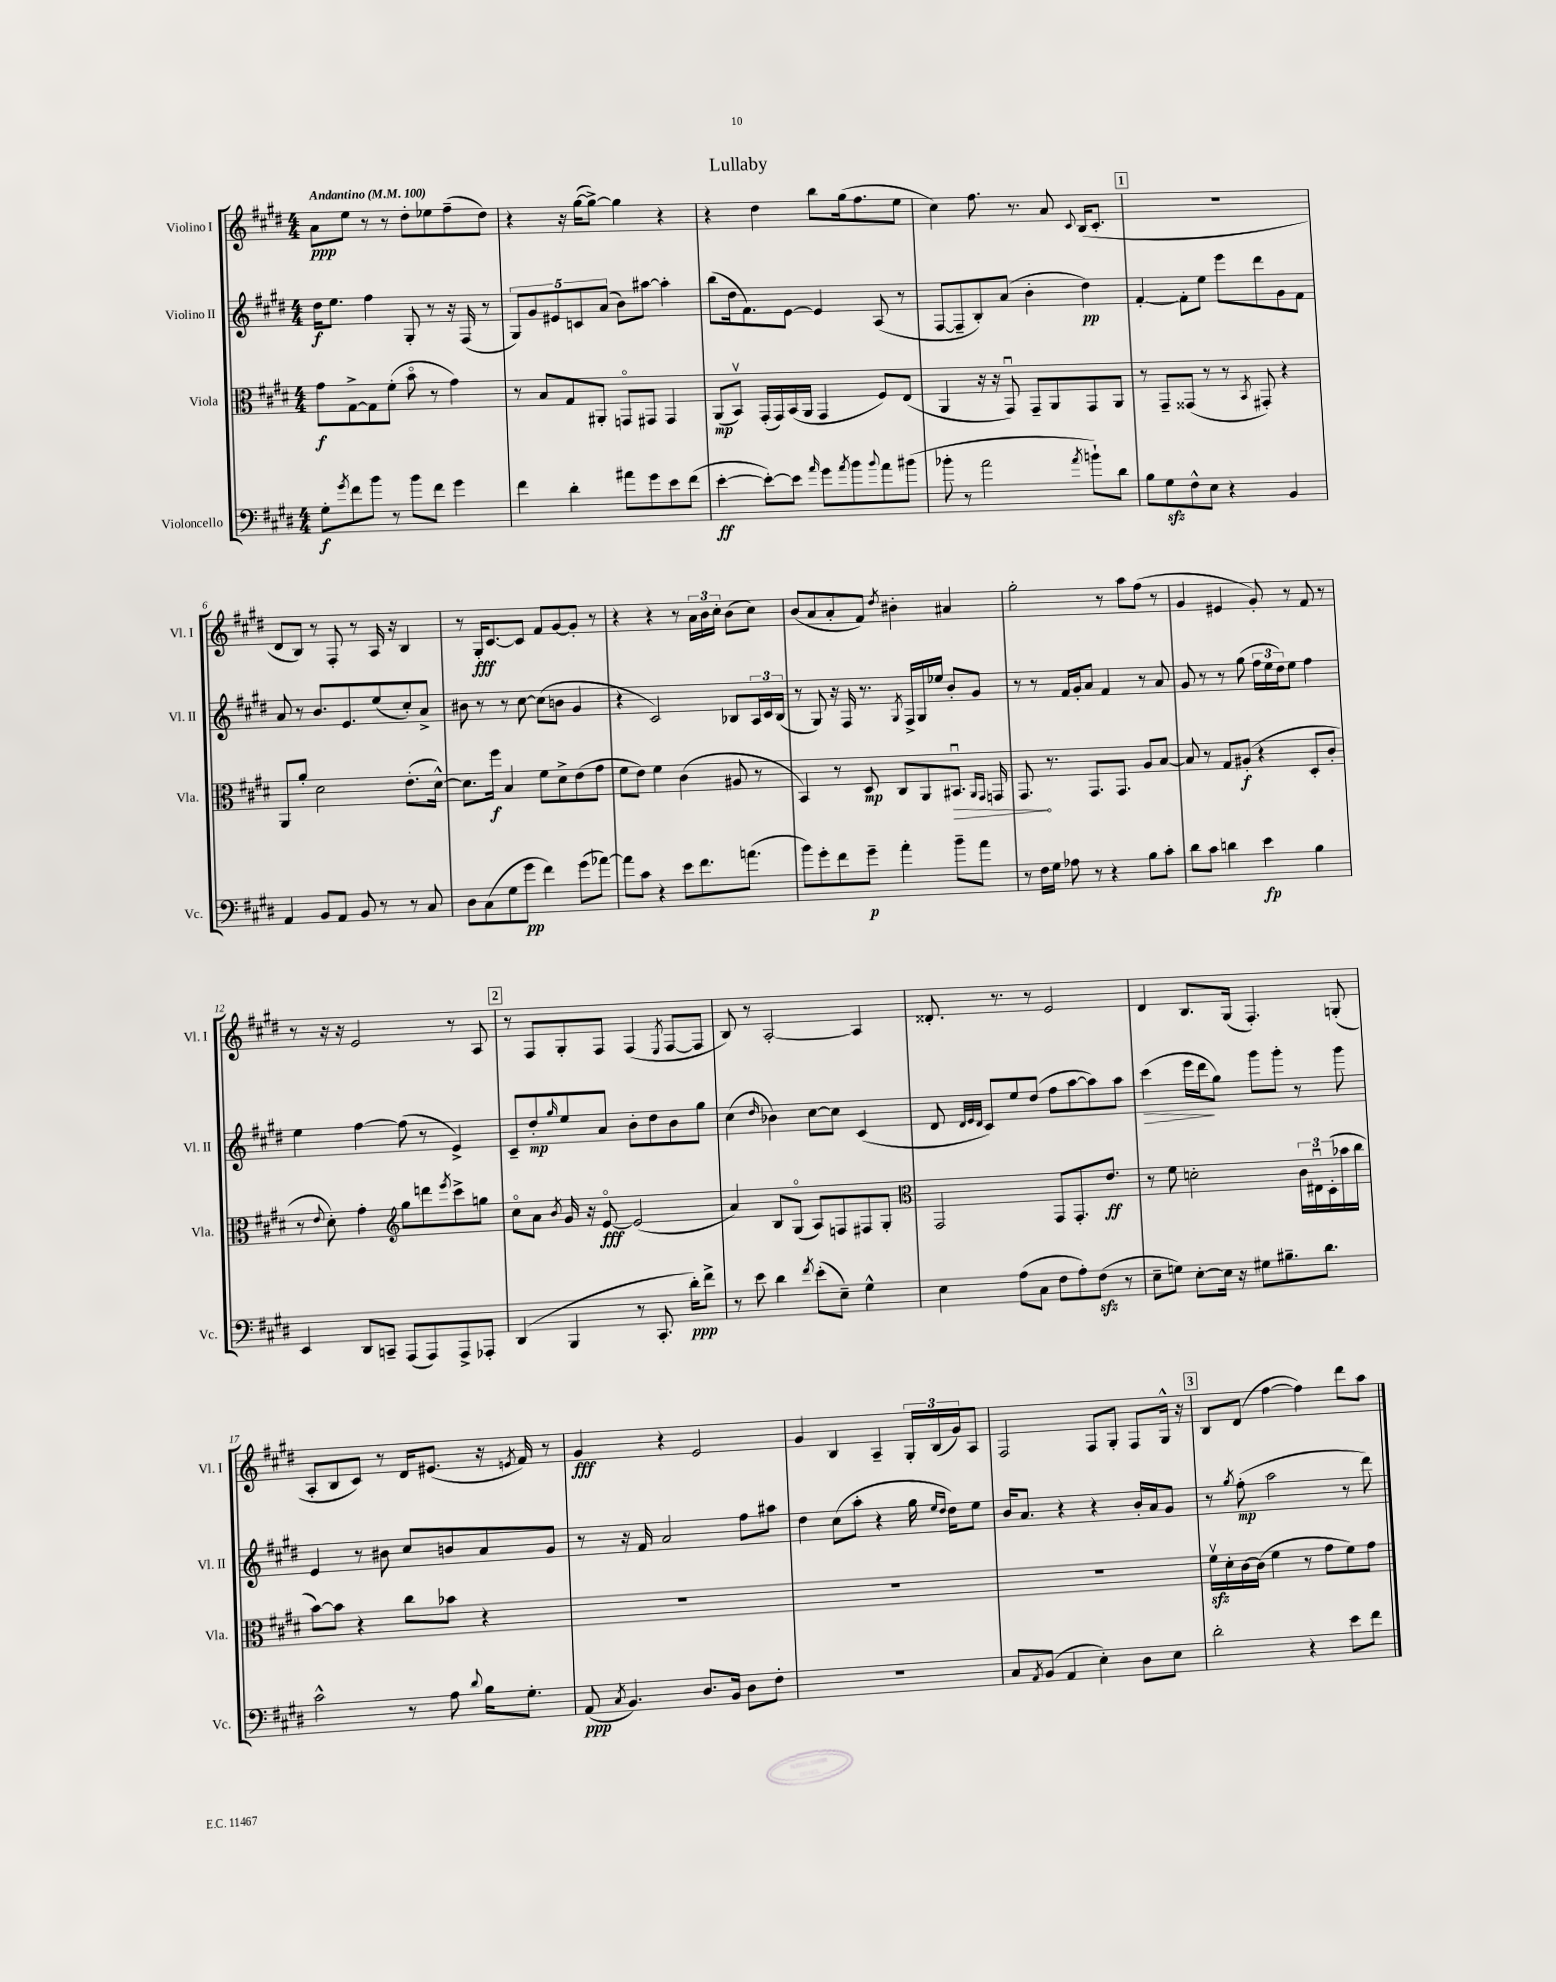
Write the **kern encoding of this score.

**kern	**kern	**kern	**kern
*staff4	*staff3	*staff2	*staff1
*clefF4	*clefC3	*clefG2	*clefG2
*k[f#c#g#d#]	*k[f#c#g#d#]	*k[f#c#g#d#]	*k[f#c#g#d#]
*M4/4	*M4/4	*M4/4	*M4/4
*MM100	*MM100	*MM100	*MM100
8G#'	8g#	16dd#	8a
.	.	8.ee	.
8qg#	.	.	.
8f#	[8G#^	.	8ee
8b	8G#]	4ff#	8r
8r	(8f#'	.	8r
8b	8bo	8G#'	8dd#'
8f#	8r	8r	8ee-
4g#	4g#)	16r	(8ff#~
.	.	(16F#	.
.	.	8r	8dd#)
=	=	=	=
4f#	8r	10G#)	4r
.	.	10g#	.
.	8B	.	.
.	.	10e#	.
4d#'	8G#	.	16r
.	.	10c	.
.	.	.	([16gg#
.	8AA#'	.	8gg#^_)
.	.	(10a	.
8a#	8GGo	8b)	4gg#]
8g#	8GG#	[8aa#	.
8e	4GG#	4aa#']	4r
(8f#	.	.	.
=	=	=	=
[4e'	(8AA	(8bb	4r
.	8BBv)	16dd#	.
.	.	8.f#)	.
8e'_)	(16GG#'	.	4dd#
.	16GG#)	.	.
8e]	(16BB	[8e	.
.	16AA	.	.
16qqa	.	.	.
8g#	4GG#	4e]	8bb
8qa	.	.	.
8b	.	.	(16gg#
.	.	.	8.ff#
8qqb	.	.	.
8a	8F#)	(8A	.
(8b#	(8E	8r	8ee
=	=	=	=
8b-'	4AA	[8F#	4cc#)
8r	.	8F#~]	.
2a	16r	8B')	8.ff#
.	16r	.	.
.	8GG#u)	(8a	.
.	.	.	8.r
.	8GG#~	4b'	.
.	8AA	.	8a
8qa	.	.	8qqc#
8b`)	8GG#	4dd#)	(16B
.	.	.	8.c#'
8d#	8AA	.	.
=	=	=	=
8B	8r	[4f#'	1r
8G#	8GG#~	.	.
8F#^^	(8GG##	8f#']	.
8E	8r	8ee	.
4r	8r	8eee	.
.	8qBB	.	.
.	8GG#')	8ddd#	.
4BB	4r	8g#	.
.	.	8f#	.
=	=	=	=
4AA	8AA	8a	8d#
.	8a'	8r	8B)
8BB	2d#	8.b	8r
8AA	.	.	8F#'
.	.	8.e	.
8BB	.	.	8r
8r	.	(8ee	16A
.	.	.	16r
8r	(8.e'	8cc#')	4B
8C#	.	8a^	.
.	[16d#^^)	.	.
=	=	=	=
8D#	8.d#]	8b#	8r
(8C#	.	8r	16G#'
.	16ff#	.	[8.c#
8G#	4B	8r	.
8g#	.	[8cc#	8c#]
4f#)	8f#	(8cc#]	8f#
.	8d#^	8b	[8g#
(8g#	(8e	4g#	8g#']
[8a-)	8g#	.	8r
=	=	=	=
8a-]	8f#	4r	4r
8c#	8e)	.	.
4r	4f#	2c#)	4r
8e	(4c#	.	8r
8.f#	.	.	24a
.	.	.	24b
.	.	.	24cc#'
.	8A#	8B-	(8b
(8.a	.	.	.
.	8r	24A	8cc#)
.	.	24c#	.
.	.	(24B-	.
=	=	=	=
8b)	4BB)	8r	(8b
8g#'	.	8G#)	8a
8f#	8r	16r	8a'
.	.	16F#	.
8g#~	8D#	8.r	8f#)
.	.	.	8qdd#
4a'	8C#	.	4b#'
.	.	8qG#	.
.	.	16F#^	.
.	8AA	16G#	.
.	.	16ee-	.
8b~	8.BB#u	8b'	4a#
8a	.	8g#	.
.	16qqAA	.	.
.	16qqGG#	.	.
.	16GG	.	.
=	=	=	=
8r	8.GG#	8r	2gg#'
16F#	.	8r	.
16G#	8.r	.	.
8A-	.	16f#	.
.	.	16g#'	.
8r	8.GG#	8a	.
4r	.	4f#	8r
.	8.GG#	.	.
.	.	.	8aa
8B	8A	8r	(8ff#
8c#'	[8B	8a	8r
=	=	=	=
8d#	8B]	8g#	4g#
8c#	8r	8r	.
4d	8G#	8r	4e#
.	(8A#'	(8gg#	.
4e	4r	24ff#	8g#')
.	.	24ee	.
.	.	24dd#)	.
.	.	8ee	8r
4B	8D#'	4ff#	8f#
.	8c#'	.	8r
=	=	=	=
4EE	8r	4ee	8r
.	8qqe	.	.
.	8d#')	.	16r
.	.	.	16r
8DD#	4g#'	[4ff#	2e
8CC~	.	.	.
*	*clefG2	*	*
(8AAA	8gg#	(8ff#]	.
8AAA)	8ddd	8r	.
.	8qeee	.	.
8AAA^	8ccc#^	4e^)	8r
8AAA-'	8gg	.	8A
=	=	=	=
(4DD#	8cc#o	8c#~	8r
.	8a	8dd#'	8F#
.	8qb	16qqgg#	.
4BBB	16g#	8ee	8G#'
.	16r	.	.
.	[8eo	8a	8F#
8r	(2e]	8b'	(4F#
8.CC#'	.	8dd#	.
.	.	.	8qE
.	.	8b	[8F#
16d#')	.	.	.
8f#^	.	8gg#	8F#]
=	=	=	=
8r	4a)	(4cc#	8B)
8e	.	.	8r
.	.	16qqdd#	.
4d#	8B	4b-)	[2A'
.	(8G#o	.	.
8qf#	.	.	.
(8e'	8A)	[8cc#	.
8E~)	8F	8cc#]	.
4G#^^	8F#	(4c#	4A]
.	8G#'	.	.
=	=	=	=
*	*clefC3	*	*
4E	2GG#	8d#	8.d##'
.	.	32qqd#	.
.	.	32qqe	.
.	.	32qqd#	.
.	.	8c#)	.
.	.	.	8.r
(8A	.	8ee	.
8C#	.	(8dd#	8r
8F#	8GG#	8ff#	2e
8A')	8.GG#'	[8aa	.
(8F#	.	8aa])	.
.	8.e	.	.
8r	.	8aa	.
=	=	=	=
8E~	8r	(4ccc#	4d#
8G)	8f#	.	.
[8E'	2d'	16eee	8.B
.	.	16ddd#	.
16E]	.	8gg#)	.
16r	.	.	(16G#
8G#	.	8ggg#	4.F#')
8.B#~	.	8ggg#'	.
.	24c#	8r	.
.	24E#u	.	.
8.d#	.	.	.
.	(24D#'	.	.
.	16b-	8ggg#	(8G'
.	16cc#	.	.
=	=	=	=
2c#^^	[8b)	4e	8A'
.	8b]	.	8B
.	4r	8r	8c#)
.	.	8b#	8r
8r	8cc#	8cc#	16d#
.	.	.	(8.e#
8A	8b-	8b	.
8qqd#	.	.	.
16B	4r	8a	16r
.	.	.	8qe
8.G#'	.	.	16f#)
.	.	8g#	8r
=	=	=	=
(8AA	1r	8r	4g#
8qC#	.	.	.
4.BB)	.	16r	.
.	.	16f#	.
.	.	2a	4r
8.D#	.	.	2e
16BB	.	.	.
8D#	.	8ff#	.
8F#'	.	8aa#	.
=	=	=	=
1r	1r	4dd#	4g#
.	.	(8cc#	4B
.	.	8aa'	.
.	.	4r	4A~
.	.	16gg#	24G#'
.	.	.	(24B
.	.	16qqee	.
.	.	16qqdd#	.
.	.	16dd#)	.
.	.	.	24g#)
.	.	8ee	8A
=	=	=	=
8C#	1r	16b	2F#
.	.	8.a	.
8qAA	.	.	.
(8BB	.	.	.
4AA	.	4r	.
4E')	.	4r	8F#
.	.	.	8G#'
8D#	.	16b'	8F#
.	.	16a	.
8E	.	8g#	16G#^^
.	.	.	16r
=	=	=	=
2d#'	16f#v	8r	8B
.	16d#'	.	.
.	.	8qgg#	.
.	[16c#	(8ff#'	(8d#
.	(16c#]	.	.
.	4f#	2aa	[4ff#
4r	8r	.	4ff#])
.	8g#	.	.
8e	8f#)	8r	8ddd#
8f#	8g#	8ddd#)	8aa
==	==	==	==
*-	*-	*-	*-
